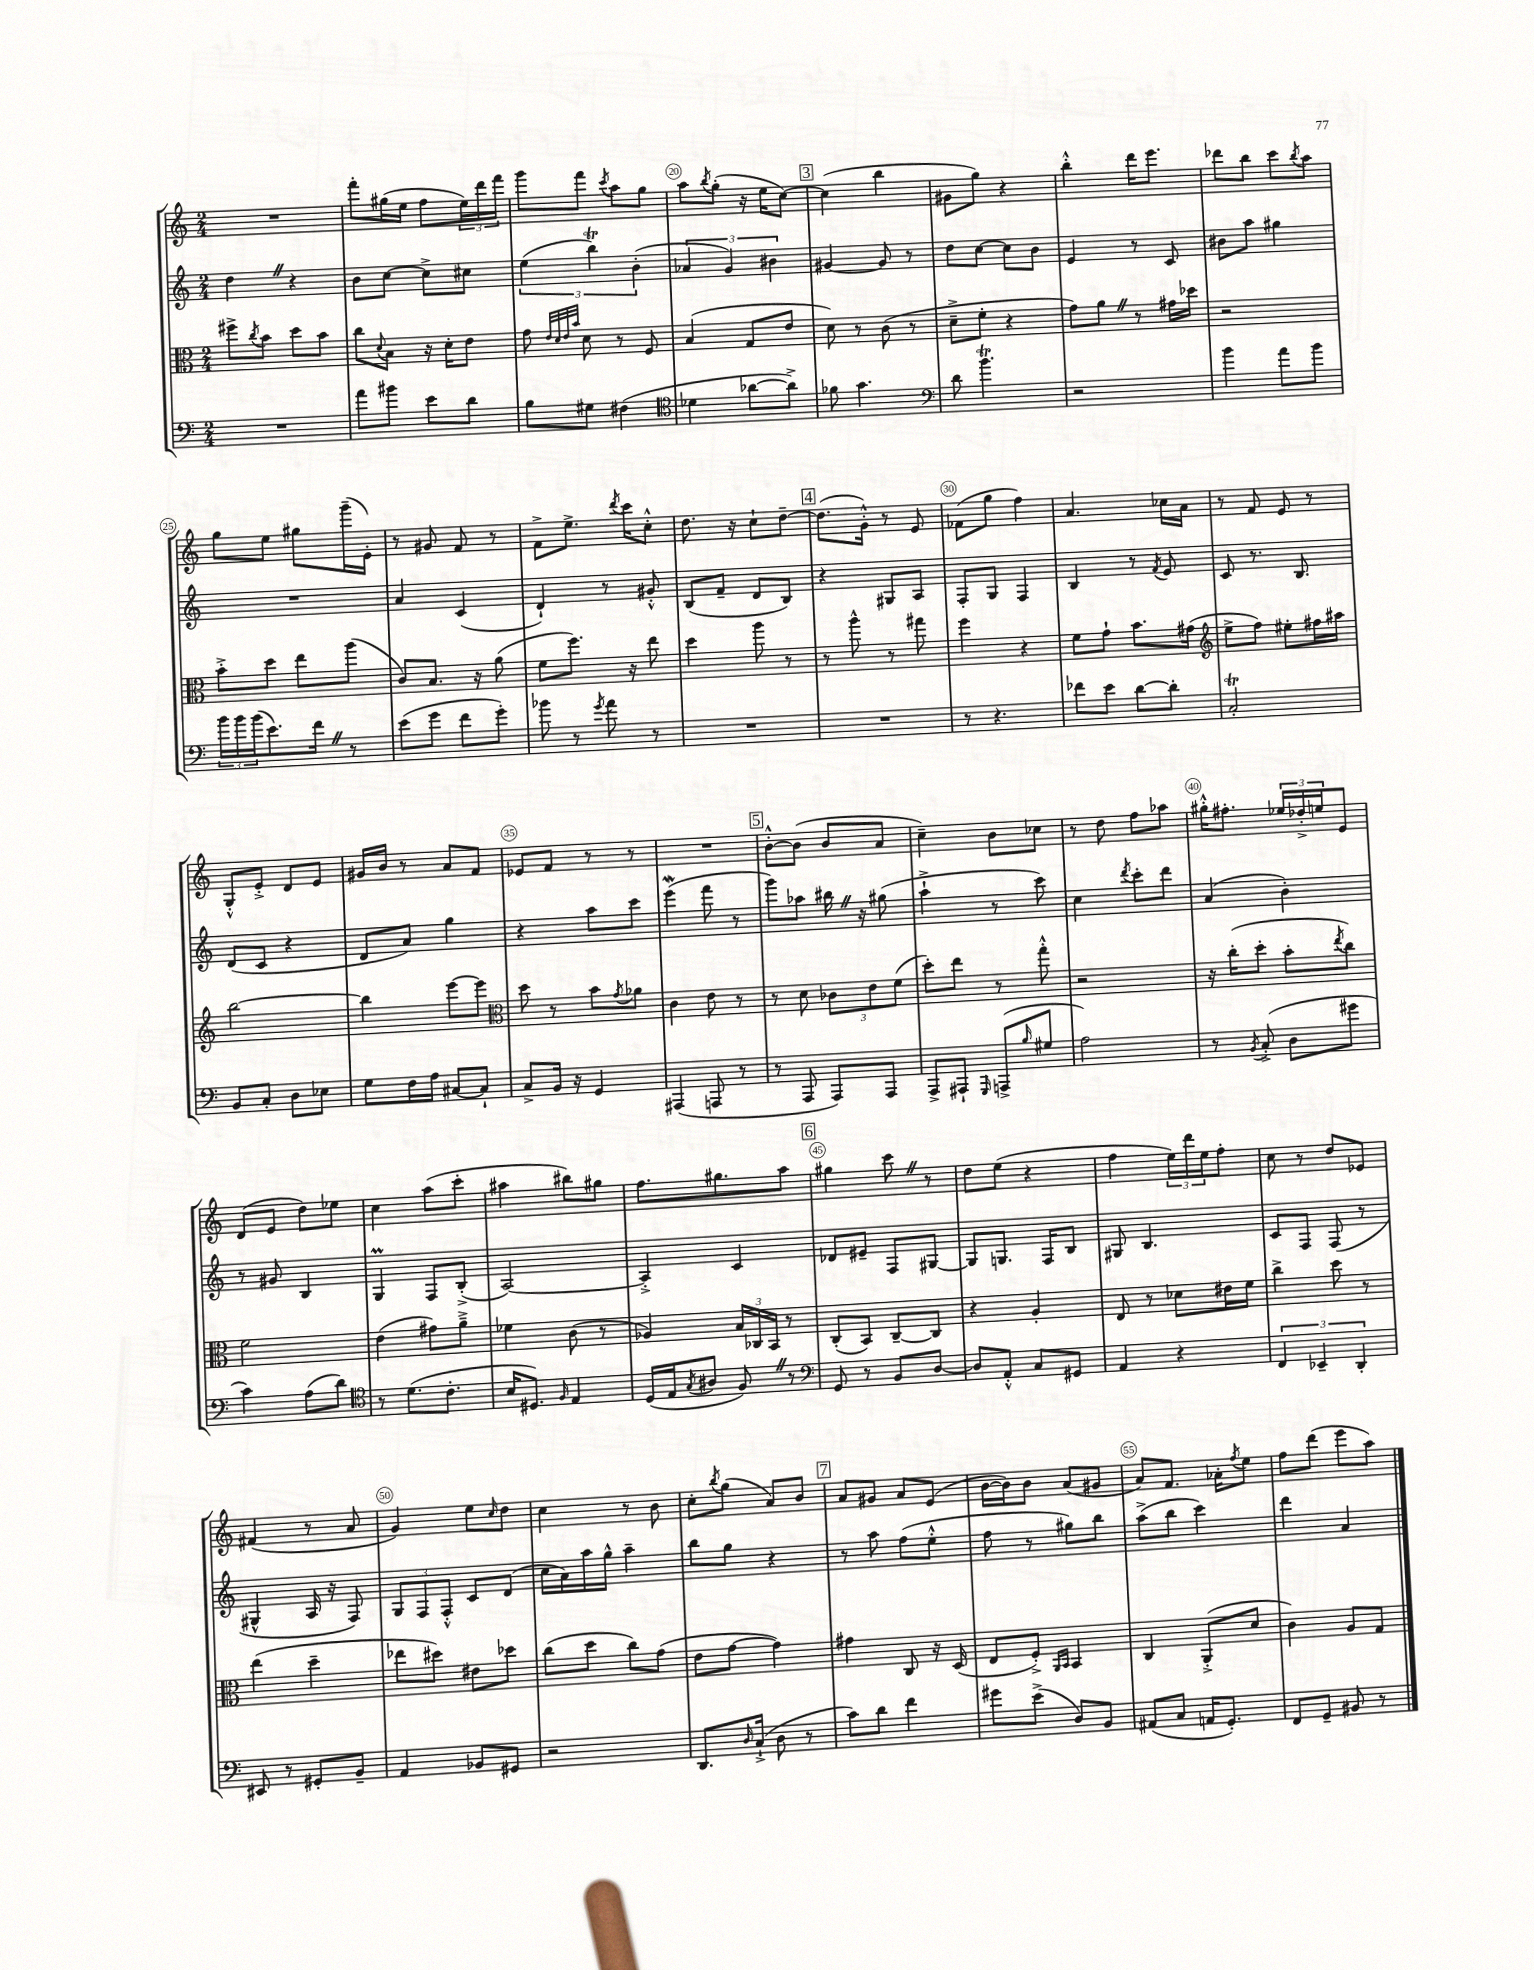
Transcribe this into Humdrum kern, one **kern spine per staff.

**kern	**kern	**kern	**kern
*staff4	*staff3	*staff2	*staff1
*clefF4	*clefC3	*clefG2	*clefG2
*k[]	*k[]	*k[]	*k[]
*M2/4	*M2/4	*M2/4	*M2/4
2r	8ff#^	4dd	2r
.	8qcc	.	.
.	8b	.	.
.	8dd	4r	.
.	8b	.	.
=	=	=	=
8a	8cc	8b	8fff'
.	8qqd	.	.
8b#	8B	[8cc	(16gg#
.	.	.	16ee
8e	16r	8cc^]	8ff
.	16d'	.	.
8d	8e	8cc#	24ee)
.	.	.	24ddd
.	.	.	24fff
=	=	=	=
8B	8g	(6ee	8ggg
.	32qqe	.	.
.	32qqd	.	.
.	32qqe	.	.
.	32qqb	.	.
8G#	8d	.	8fff
.	.	6bb)	.
.	.	.	8qccc
(4F#	8r	.	8aa
.	.	(6b'	.
.	8F	.	8gg
=	=	=	=
*clefC4	*	*	*
4d-	(4B	6a-	8aa
.	.	.	8qbb
.	.	.	(8gg'
.	.	6g)	.
[8a-	8G	.	16r
.	.	.	16ee
.	.	6b#	.
8a-^])	8e	.	[8cc)
=	=	=	=
8f-	8d)	[4g#	(4cc]
4.g	8r	.	.
.	(8c	8g#]	4bb
.	8r	8r	.
=	=	=	=
*clefF4	*	*	*
8d	8d~^	8dd	8g#
4.b	8f'	[8cc	8gg)
.	4r	8cc]	4r
.	.	8b	.
=	=	=	=
2r	8g)	4e	4bb'^^
.	8a	.	.
.	8r	8r	16ddd
.	.	.	8.eee
.	16g#	8c	.
.	16dd-	.	.
=	=	=	=
4b	2r	8b#	8ddd-
.	.	8aa	8bb
8a	.	4gg#	8ccc
.	.	.	8qbb
8b	.	.	8aa
=	=	=	=
24b	8b'^	2r	8gg
24b	.	.	.
(24b	.	.	.
8.e)	8dd	.	8ee
.	8ee	.	8gg#
16f	.	.	.
8r	(8aa	.	(16ggg~
.	.	.	16e')
=	=	=	=
(8e	8c)	4a	8r
8g	8.B	.	8g#
8f	.	(4c	8f
.	16r	.	.
8g')	(8a	.	8r
=	=	=	=
8b-	8f	4d`)	8f^
8r	8.ff)	.	8.ee^
8qg	.	.	.
8a	.	8r	.
.	.	.	8qddd
.	16r	.	16ccc
8r	8ee	8g#'^^	8cc'^^
=	=	=	=
2r	4dd	(8B	8.dd
.	.	8f~	.
.	.	.	16r
.	8aa	8d	8cc`
.	8r	8B)	[8dd~
=	=	=	=
2r	8r	4r	(8.dd]
.	8aa^^	.	.
.	.	.	16g'^^)
.	8r	8G#	8r
.	8gg#	8A	8e
=	=	=	=
8r	4ff	8F'	(8f-
4.r	.	8G	8gg
.	4r	4F	4ff)
=	=	=	=
8f-	8f	4B	4.a
8e	8g`	.	.
[8d	8.b	8r	.
.	.	8qf	.
8d']	.	8e	16cc-
.	(16g#	.	16a
=	=	=	=
*	*clefG2	*	*
2C'	8ee^	8c	8r
.	8ff)	8.r	8f
.	8ee#'	.	8e
.	.	8.B	.
.	16ff#	.	8r
.	16aa#	.	.
=	=	=	=
8BB	[2bb	(8d	8G'^^
8C'	.	8c	8e'^
8D	.	4r	8d
8E-	.	.	8e
=	=	=	=
8G	4bb]	8d	16g#
.	.	.	16b
16F	.	8a)	8r
16A	.	.	.
[8C#	[8eee	4gg	8a
8C#`]	8eee]	.	8f
=	=	=	=
*	*clefC3	*	*
8C^	8dd	4r	8e-
16BB	8r	.	8f
16r	.	.	.
4GG	8b	8aa	8r
.	8qg	.	.
.	8a-	8ccc	8r
=	=	=	=
(4AAA#	4c	(4eee	2r
8AAA	8e	8fff	.
8r	8r	8r	.
=	=	=	=
8r	8r	8ggg)	[8b'^^
8AAA	8d	8aa-	(8b]
8AAA)	12c-	16bb#	8b
.	.	16r	.
.	12e	.	.
8AAA	.	(8gg#	8a
.	(12f	.	.
=	=	=	=
8AAA^	8dd')	4aa`^	4cc~)
8AAA#`	8ee	.	.
16qqGGG	.	.	.
(8AAA^	8r	8r	8b
16qqB	.	.	.
8G#	8gg'^^	8ccc)	8cc-
=	=	=	=
2A)	2r	4cc	8r
.	.	.	8dd
.	.	8qddd	.
.	.	8ccc'	8ff
.	.	8ddd	8aa-
=	=	=	=
8r	16r	(4a	16gg#'^^
.	(16cc'	.	8.ff#'
8qBB	.	.	.
(8C'^	8dd'	.	.
8D	8b'	4b')	24ee-
.	.	.	24dd-'^
.	.	.	24ee
.	8qee	.	.
8g#	8cc)	.	8e
=	=	=	=
4c)	2f	8r	(8d
.	.	8g#	8e
(8A	.	4B	8dd)
8d)	.	.	8ee-
=	=	=	=
*clefC4	*	*	*
8r	(4e	4G	4cc
(8.d	.	.	.
.	8g#)	8F	(8aa
8.c'	.	.	.
.	8a~^	(8B'^	8ccc'
=	=	=	=
16B	4f-	[2A)	4aa#
8.D#)	.	.	.
16qqF	.	.	.
4E	(8c	.	8bb#)
.	8r	.	8gg#
=	=	=	=
(16D	4A-)	4A'^]	8.ff
16E	.	.	.
8qG	.	.	.
8A#	.	.	.
.	.	.	8.gg#
8F)	24B	4c	.
.	24C-	.	.
.	24BB	.	.
8r	8r	.	8aa
=	=	=	=
*clefF4	*	*	*
8GG	(8C'	8d-	4gg#
8r	8BB)	8e#~	.
8BB	[8C~	8F	8ccc
[8D	8C]	[8G#	8r
=	=	=	=
8D]	4r	8G#]	8dd
8AA'^^	.	8.G	(8ee
8C	4A'	.	4r
.	.	16F	.
8GG#	.	8B	.
=	=	=	=
4AA	8E	8G#	4ff
.	8r	4.B	.
4r	8d-	.	24ee)
.	.	.	24ddd
.	.	.	24ee
.	16e#	.	8ff'
.	16f	.	.
=	=	=	=
6FF	4cc^	8c	8cc
.	.	8F	8r
6EE-~	.	.	.
.	8dd	(8F	8dd
6DD'	.	.	.
.	8r	8r	8e-
=	=	=	=
8EE#	(4ee	4G#^^	(4f#
8r	.	.	.
8GG#'	4dd~	16A	8r
.	.	16r	.
8BB~	.	8F)	8a
=	=	=	=
4AA	8ee-	12G	4g)
.	.	12F	.
.	8dd#)	.	.
.	.	12F'^^	.
8BB-	8e#	8c	8ee
.	.	.	16qqcc
8GG#	8dd-	(8d	8dd
=	=	=	=
2r	(8cc	16cc	4cc
.	.	16a)	.
.	8dd	16aa	.
.	.	16gg^^	.
.	8cc)	4aa~	8r
.	(8g	.	8b
=	=	=	=
8.DD	8e	8bb	8cc'
.	.	.	8qbb
.	[8g	8gg	(8gg
16qqD	.	.	.
(16C`^	.	.	.
8D	4g])	4r	8a)
8r	.	.	8b
=	=	=	=
8c)	4g#	8r	8a
8d	.	8aa	8g#
4f	8C	(8ff	8a
.	16r	8ee'^^	(8e
.	(16D	.	.
=	=	=	=
8g#	8E	8ff	[16b
.	.	.	16b])
(8e^	8F'^)	8r	8b
.	16qqAA	.	.
.	16qqBB	.	.
8D)	4BB	8gg#)	(8a
8BB	.	8bb	8g#
=	=	=	=
(8AA#	4C	(8aa^	8a)
8C	.	8bb	8.f
16AA	(8AA'^	4ccc)	.
8.GG')	.	.	16a-'
.	.	.	8qff
.	8d	.	8ee
=	=	=	=
8FF	4c)	4ddd	8ff
8GG~	.	.	(8ddd
8BB#	8A	4a	8eee
8r	8G	.	8aa)
==	==	==	==
*-	*-	*-	*-
